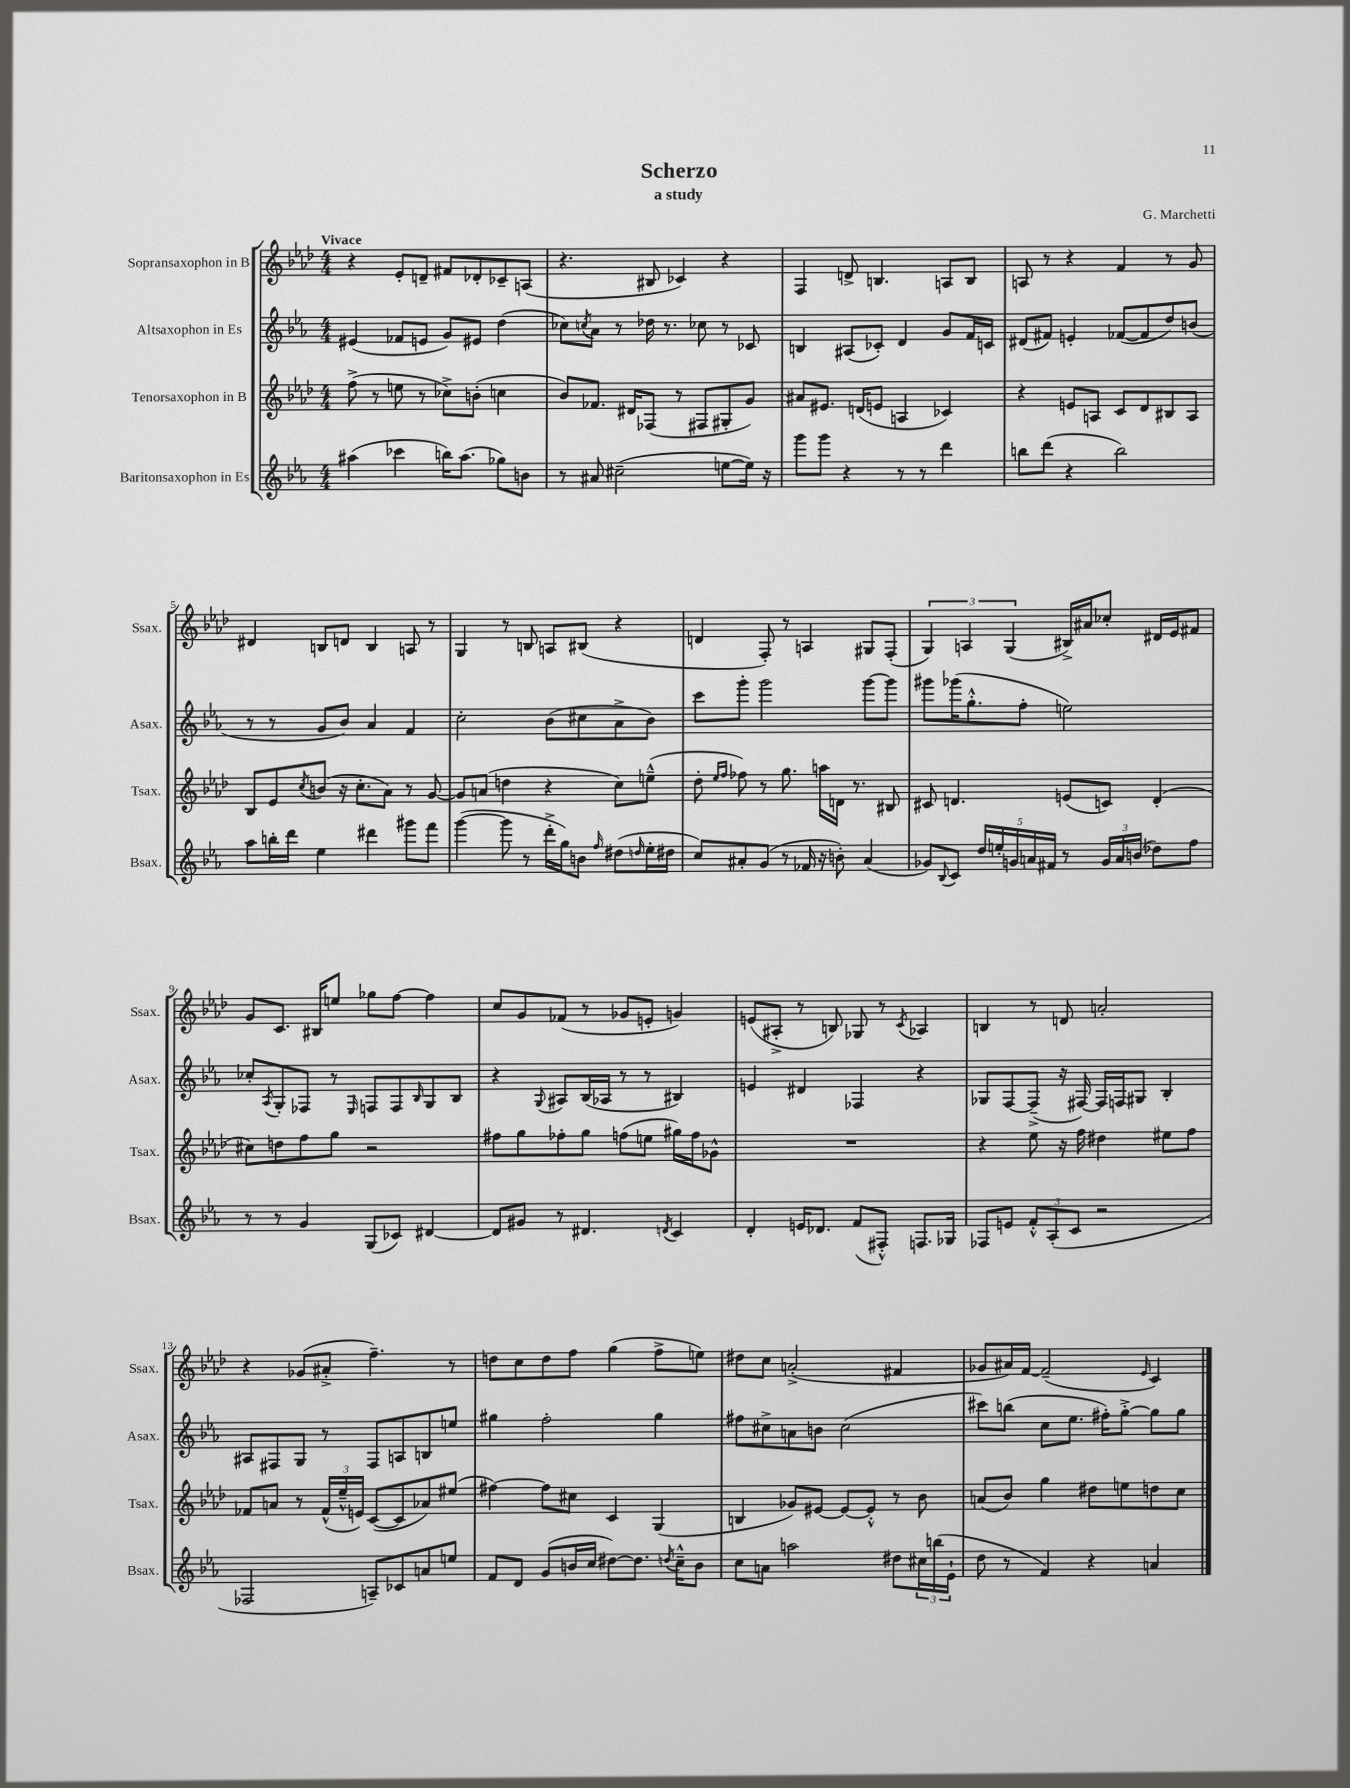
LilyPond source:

\header { title = "Scherzo" composer = "G. Marchetti" subtitle = "a study" }
<<
\new StaffGroup <<
\new Staff = "s0" \with { instrumentName = "Sopransaxophon in B" shortInstrumentName = "Ssax." } {
    \clef treble \key aes \major \numericTimeSignature \time 4/4 \tempo "Vivace"
    r4 ees'8-. d'8-- fis'8 des'8-. ces'8-- a8( |
    r4. bis8 ces'4) r4 |
    f4 d'8-> b4. a8 b8 |
    a8 r8 r4 f'4 r8 g'8 |
    dis'4 b8 d'8 b4 a8 r8 |
    g4 r8 b8 a8 bis8( r4 |
    d'4 f8-.) r8 a4 gis8 f8-.( |
    \tuplet 3/2 { g4) a4 g4( } bis16->) ais'16 ces''8-. dis'16 ees'16 fis'8 |
    g'8 c'8. bis16 e''8 ges''8 f''8~ f''4 |
    c''8 g'8 fes'8( r8 ges'8 e'8-. g'4) |
    e'8( ais8-.-> r8 b8) ges8 r8 \acciaccatura { c'8 } aes4 |
    b4 r8 d'8 a'2-. |
    r4 ges'8( ais'8-.-> f''4.--) r8 |
    d''8 c''8 d''8 f''8 g''4( f''8-> e''8) |
    dis''8 c''8 a'2-.->( fis'4 |
    ges'8 ais'16) f'16~ f'2--( \grace { ees'16 } c'4) \bar "|." |
}
\new Staff = "s1" \with { instrumentName = "Altsaxophon in Es" shortInstrumentName = "Asax." } {
    \clef treble \key ees \major \numericTimeSignature \time 4/4
    eis'4( fes'8 e'8 g'8) eis'8 d''4( |
    ces''8) \acciaccatura { c''8 } aes'8 r8 des''16 r8. ces''8 r8 ces'8 |
    b4 ais8( ces'8-.) d'4 g'8 f'16 c'16 |
    dis'8( fis'8) e'4-. fes'8~( fes'8 d''8) b'8( |
    r8 r8 g'8 bes'8) aes'4 f'4 |
    c''2-. bes'8( cis''8 aes'8-> bes'8) |
    c'''8 g'''8-. g'''2 g'''8~ g'''8 |
    gis'''8 ges'''16( g''8.-.-^ f''8-. e''2) |
    ces''8-. \acciaccatura { aes8 } g8-. fes8 r8 \grace { ees16 } f8 f8 \grace { bes16 } g8 bes8 |
    r4 \appoggiatura { g8 } ais8 bes16( aes16 r8 r8 bis4) |
    e'4 dis'4 fes4 r4 |
    ges8 f8~ f8--->( r16 fis16~) fis16 f16 gis8 bes4-. |
    ais8 fis8 g8 r8 fis8 a8 b8 e''8 |
    gis''4 f''2-. gis''4 |
    fis''8 cis''8-> a'8 b'8 cis''2( |
    cis'''8) b''8( c''8 ees''8. fis''16-.) g''8~-.-> g''8 g''8 \bar "|." |
}
\new Staff = "s2" \with { instrumentName = "Tenorsaxophon in B" shortInstrumentName = "Tsax." } {
    \clef treble \key aes \major \numericTimeSignature \time 4/4
    f''8->( r8 e''8 r8 ces''8->) b'8-.( c''4 |
    bes'8) fes'8. dis'16 fes8( r8 fis8 gis8-. g'8) |
    ais'8 eis'8. d'16( e'8 a4 ces'4) |
    r4 e'8 a8 c'8 des'8 bis8 a8 |
    bes8 ees'8 \acciaccatura { c''8 } b'8( r16 c''8.-. aes'8) r8 g'8~ |
    g'8 a'8( d''4 r4 c''8) e''8---^( |
    des''8-. \grace { ees''16 f''16 } fes''8) r8 g''8. a''16 d'16 r8. bis8 |
    cis'8 d'4. e'8( c'8) d'4-.( |
    cis''8) d''8 f''8 g''8 r2 |
    fis''8 g''8 fes''8-. g''8 f''8( e''8 gis''16) f''16 ges'8-^ |
    R1 |
    r4 ees''8 r16 f''16 dis''4 eis''8 f''8 |
    fes'8 a'8 r8 \tuplet 3/2 { fes'16-^( ees''16---^ e'16) } c'8~( c'8 aes'8) eis''8( |
    fis''4~) fis''8 cis''8 c'4 g4( |
    b4 ges'8) eis'8~ eis'8~ eis'8-.-^ r8 bes'8 |
    a'8( bes'8) g''4 dis''8 e''8 d''8 c''8 \bar "|." |
}
\new Staff = "s3" \with { instrumentName = "Baritonsaxophon in Es" shortInstrumentName = "Bsax." } {
    \clef treble \key ees \major \numericTimeSignature \time 4/4
    ais''4( ces'''4 b''16) ais''8.( ges''8) b'8 |
    r8 ais'8 cis''2--( e''8~ e''16) r16 |
    g'''8 g'''8 r4 r8 r8 d'''4 |
    b''8 d'''8( r4 b''2) |
    aes''8 b''16-. d'''16 ees''4 dis'''4 gis'''8 f'''8 |
    g'''4~( g'''8 r8 d'''16-.-> g''16) b'8 \grace { f''16 } dis''8( \grace { d''16 } ees''16-. dis''16 |
    c''8) ais'8-. g'8( r8 fes'16 r16 b'8-.) ais'4( |
    ges'8) \appoggiatura { bes8 } c'8 \tuplet 5/4 { d''16 e''16-. g'16 a'16 fis'16 } r8 \tuplet 3/2 { g'16 a'16 b'16( } des''8) f''8 |
    r8 r8 g'4 g8( ces'8) dis'4~ |
    dis'8 gis'8 r8 dis'4. \acciaccatura { d'8 } c'4 |
    d'4-. e'16 des'8. f'8( fis8-.-^) f8. ges16 |
    fes8 e'8 \tuplet 3/2 { f'8-.-^ aes8-.( c'8 } r2 |
    fes2 a8--) ces'8 a'8 e''8 |
    f'8 d'8 g'8( b'16 c''16 dis''8~) dis''8. \acciaccatura { d''8 } c''16---^ b'8 |
    c''8 a'8 a''2 dis''8 \tuplet 3/2 { cis''16 b''16( ees'16-! } |
    d''8 r8 f'4) r4 a'4 \bar "|." |
}
>>
>>
